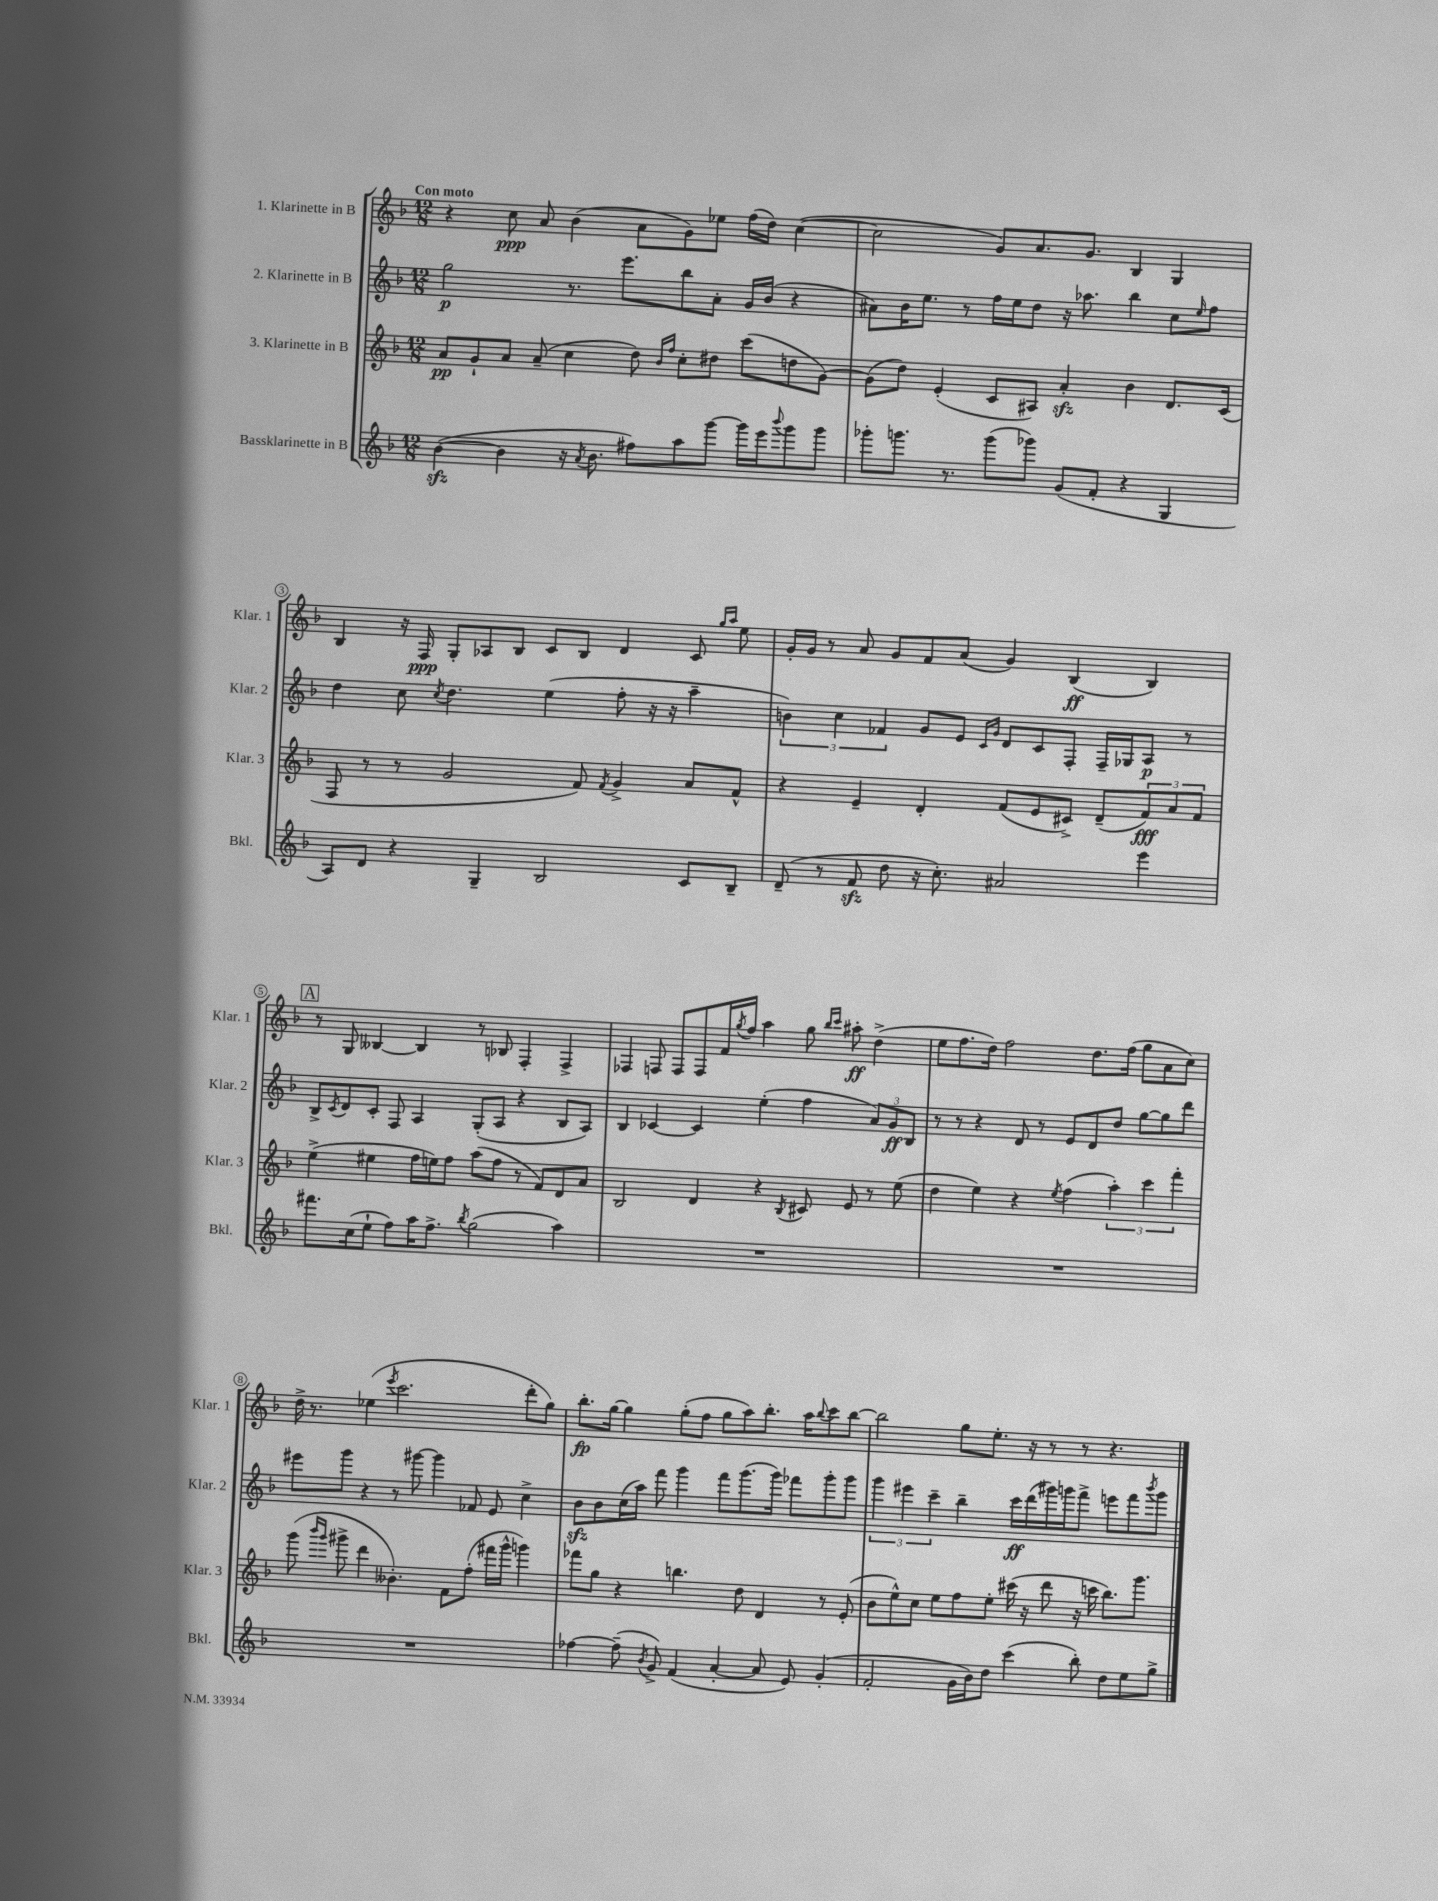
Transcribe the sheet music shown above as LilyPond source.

<<
\new StaffGroup <<
\new Staff = "s0" \with { instrumentName = "1. Klarinette in B" shortInstrumentName = "Klar. 1" } {
    \clef treble \key f \major \numericTimeSignature \time 12/8 \tempo "Con moto"
    r4 c''8\ppp a'8 bes'4( a'8 g'8) ees''8 f''16( d''16) c''4~( |
    c''2 g'8) a'8. g'8. bes4 g4 |
    bes4 r16 f16\ppp g8-. aes8 bes8 c'8 bes8 d'4 c'8 \grace { g''16 a''16 } e''8 |
    g'16-. g'16 r8 a'8 g'8 f'8 a'8( g'4) bes4\ff( bes4) |
    \mark \markup { \box "A" } r8 g8 beses4~ beses4 r8 bes8 f4-. f4-> |
    fes4 f8 f8 f8 f'16 \acciaccatura { g''8 } f''16 a''4 g''8 \grace { bes''16 c'''16 } ais''8-.\ff d''4->( |
    e''8 f''8. d''16) f''2 d''8. f''16( g''8 a'8 c''8) |
    d''16-> r8. ees''4( \acciaccatura { e'''8 } c'''2. d'''8-. g''8) |
    bes''8.-.\fp g''16~ g''4 g''8-.( f''8 g''8 a''8) bes''8.-. a''16 \appoggiatura { bes''8 } c'''8 bes''8~ |
    bes''2 g''8 e''8.-. r16 r8 r8 r4. \bar "|." |
}
\new Staff = "s1" \with { instrumentName = "2. Klarinette in B" shortInstrumentName = "Klar. 2" } {
    \clef treble \key f \major \numericTimeSignature \time 12/8
    g''2\p r8. e'''8. bes''8 a'8-. g'16 bes'16( r4 |
    ais'8) bes'16 e''8. r8 f''16 e''16 d''8 r16 aes''8. bes''4 c''8 \grace { e''16 } f''8 |
    d''4 c''8 \acciaccatura { c''8 } d''4. e''4( f''8-. r16 r16 a''4-- |
    \tuplet 3/2 { b'4) c''4 fes'4 } g'8 e'8 \grace { c'16 g'16 } d'8 c'8 f8-. f16-- ges16 a8\p r8 |
    \mark \markup { \box "A" } bes8-> \acciaccatura { c'8 } d'8 c'8-. f8 a4 g8-.( a8 r4 bes8 a8) |
    bes4 ces'4~ ces'4 e''4-.( f''4 \tuplet 3/2 { a'8) g'8\ff bes8 } |
    r8 r8 r4 d'8 r8 e'8 d'8 d''8 g''8~ g''8 d'''8 |
    eis'''8 g'''8 r4 r8 gis'''8~ gis'''4 fes'8 e'8 c''4-> |
    bes'8\sfz bes'8 c''16( a''16) f'''8 g'''4 f'''8 g'''8.( g'''16) fes'''8 g'''8-. g'''8 |
    \tuplet 3/2 { g'''4 eis'''4 c'''4-- } bes''4-- c'''16\ff d'''16( gis'''16) g'''16 f'''8-> e'''8 f'''8 \acciaccatura { bes'''8 } g'''8 \bar "|." |
}
\new Staff = "s2" \with { instrumentName = "3. Klarinette in B" shortInstrumentName = "Klar. 3" } {
    \clef treble \key f \major \numericTimeSignature \time 12/8
    a'8\pp g'8-! a'8 a'8--( c''4 d''8) \grace { bes'16 f''16 } c''8-. dis''8 c'''8( d''8 g'8~) |
    g'8( d''8) e'4-.( c'8 ais8) a'4-.\sfz bes'4 d'8. c'16( |
    f8 r8 r8 g'2 f'8) \acciaccatura { f'8 } g'4-> a'8 f'8-^ |
    r4 e'4-- d'4-. f'8( e'8 cis'8->) d'8--( \tuplet 3/2 { f'8\fff) a'8 f'8 } |
    \mark \markup { \box "A" } e''4->( eis''4 f''16 e''16) f''8 a''8( f''8 r8 f'8) d'8 a'8 |
    bes2 d'4 r4 \acciaccatura { bes8 } cis'8 e'8 r8 e''8( |
    d''4 e''4) r4 \acciaccatura { e''8 } f''4( \tuplet 3/2 { a''4-.) c'''4 f'''4-. } |
    g'''8( \grace { bes'''16 g'''16 } gis'''8-> d'''4 beses'4.-.) f'8 f''8-.( fis'''16 gis'''16-^ g'''4) |
    fes'''8 g''8 r4 b''4. d''8 d'4 r8 e'8-.( |
    bes'8 e''8-^) c''8 e''8 f''8 e''8-. cis'''16( r16 d'''8 r16 c'''16 bes''8.) g'''8. \bar "|." |
}
\new Staff = "s3" \with { instrumentName = "Bassklarinette in B" shortInstrumentName = "Bkl." } {
    \clef treble \key f \major \numericTimeSignature \time 12/8
    bes'4~\sfz( bes'4 r16 \acciaccatura { a'8 } bes'8. fis''8) a''8 g'''8~ g'''16 e'''16 \appoggiatura { bes'''8 } g'''8 g'''8 |
    ges'''8-. g'''8. r8. g'''8( ges'''8) g'8( f'8-. r4 g4 |
    a8) d'8 r4 g4-- bes2 c'8 bes8-- |
    d'8--( r8 f'8\sfz d''8 r16 c''8.-.) ais'2 e'''4 |
    \mark \markup { \box "A" } fis'''8. c''16( e''8-! f''8) a''16 f''8.-> \acciaccatura { bes''8 } g''2( a''4) |
    R1. |
    R1. |
    R1. |
    fes''4~ fes''8--( \acciaccatura { bes'8 } g'8->) f'4( a'4~-. a'8 e'8) g'4-.( |
    f'2-. g'16 bes'16) d''8 c'''4( bes''8-.) d''8 e''8 g''8-> \bar "|." |
}
>>
>>
\layout { \context { \Score \override BarNumber.stencil = #(make-stencil-circler 0.1 0.3 ly:text-interface::print) } }
